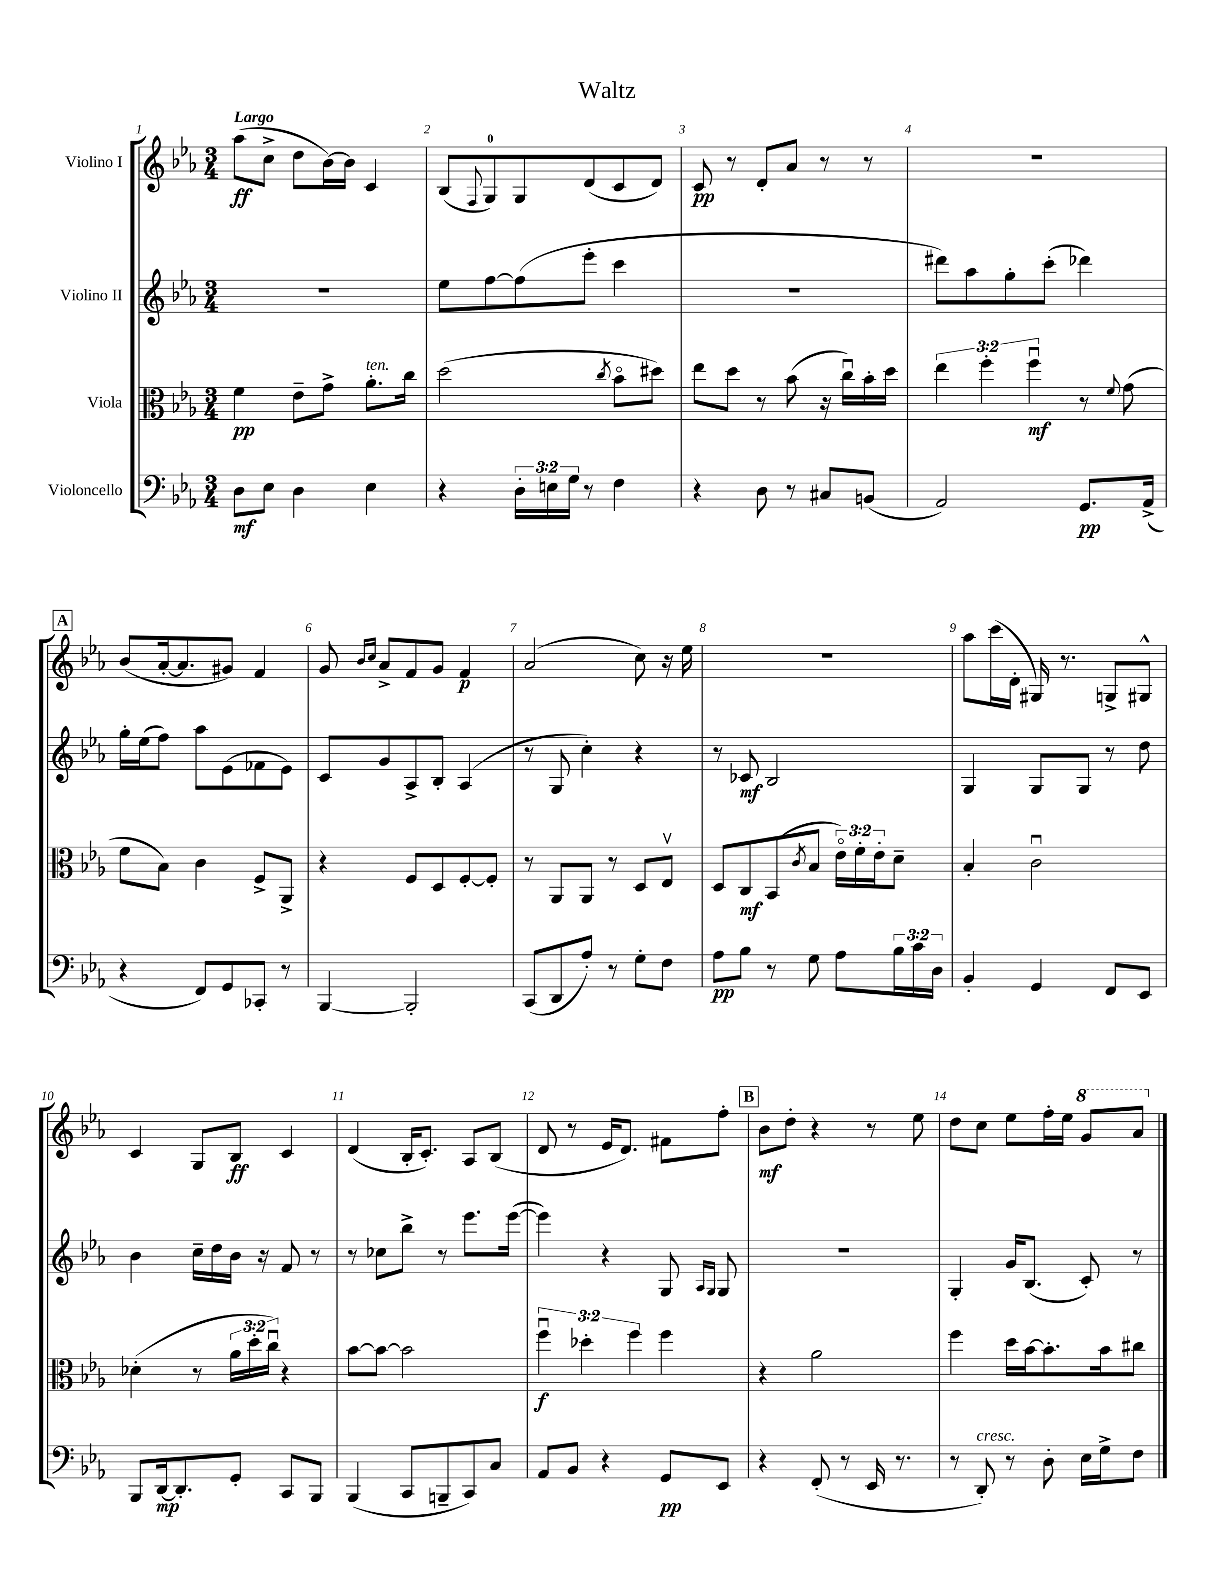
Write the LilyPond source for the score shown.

\header { title = "Waltz" }
<<
\new StaffGroup <<
\new Staff = "s0" \with { instrumentName = "Violino I" } {
    \clef treble \key ees \major \numericTimeSignature \time 3/4 \tempo "Largo"
    aes''8\ff( c''8-> d''8 bes'16~) bes'16 c'4 |
    bes8( \appoggiatura { f8 } g8-0) g8 d'8( c'8 d'8) |
    c'8\pp r8 d'8-. aes'8 r8 r8 |
    R2. |
    \mark \markup { \box "A" } bes'8( aes'16~-. aes'8. gis'8) f'4 |
    g'8 \grace { bes'16 c''16 } aes'8-> f'8 g'8 f'4\p |
    aes'2( c''8) r16 ees''16 |
    R2. |
    aes''8 c'''16( d'16-. gis16) r8. g8-> gis8-^ |
    c'4 g8 bes8\ff c'4 |
    d'4( bes16-. c'8.-.) aes8 bes8( |
    d'8 r8 ees'16 d'8.) fis'8 f''8-. |
    \mark \markup { \box "B" } bes'8\mf d''8-. r4 r8 ees''8 |
    d''8 c''8 ees''8 f''16-. ees''16 \ottava #1 g''8 aes''8 \ottava #0 \bar "|." |
}
\new Staff = "s1" \with { instrumentName = "Violino II" } {
    \clef treble \key ees \major \numericTimeSignature \time 3/4
    R2. |
    ees''8 f''8~ f''8( ees'''8-. c'''4 |
    R2. |
    dis'''8) aes''8 g''8-. c'''8-.( des'''4) |
    \mark \markup { \box "A" } g''16-. ees''16( f''8) aes''8 ees'8( fes'8 ees'8) |
    c'8 g'8 aes8-> bes8-. aes4( |
    r8 g8 c''4-.) r4 |
    r8 ces'8\mf bes2 |
    g4 g8 g8 r8 d''8 |
    bes'4 c''16-- d''16 bes'16 r16 f'8 r8 |
    r8 ces''8 bes''8-> r8 ees'''8. ees'''16~( |
    ees'''4) r4 g8 \grace { aes16 g16 } g8 |
    \mark \markup { \box "B" } R2. |
    g4-. g'16 bes8.( c'8-.) r8 \bar "|." |
}
\new Staff = "s2" \with { instrumentName = "Viola" } {
    \clef alto \key ees \major \numericTimeSignature \time 3/4 \override Staff.TupletNumber.text = #tuplet-number::calc-fraction-text
    f'4\pp ees'8-- g'8-> aes'8.-.^\markup { \italic "ten." } c''16 |
    d''2( \acciaccatura { c''8 } bes'8\flageolet dis''8) |
    ees''8 d''8 r8 bes'8( r16 c''16\downbow) bes'16-. d''16 |
    \tuplet 3/2 { ees''4 f''4-. f''4\downbow\mf } r8 \appoggiatura { f'8 } g'8( |
    \mark \markup { \box "A" } f'8 bes8) c'4 f8-> aes,8-> |
    r4 f8 d8 f8~-. f8-. |
    r8 aes,8 aes,8 r8 d8 ees8\upbow |
    d8 c8\mf bes,8( \acciaccatura { c'8 } bes8 \tuplet 3/2 { ees'16\flageolet) f'16-. ees'16-. } d'8-- |
    bes4-. c'2\downbow |
    des'4-.( r8 \tuplet 3/2 { aes'16 d''16-. c''16\downbow) } r4 |
    bes'8~ bes'8~ bes'2 |
    \tuplet 3/2 { f''4\downbow\f des''4-. f''4 } f''4 |
    \mark \markup { \box "B" } r4 aes'2 |
    f''4 d''16 bes'16~ bes'8.-. bes'16 cis''8 \bar "|." |
}
\new Staff = "s3" \with { instrumentName = "Violoncello" } {
    \clef bass \key ees \major \numericTimeSignature \time 3/4 \override Staff.TupletNumber.text = #tuplet-number::calc-fraction-text
    d8\mf ees8 d4 ees4 |
    r4 \tuplet 3/2 { d16-. e16 g16 } r8 f4 |
    r4 d8 r8 cis8 b,8( |
    aes,2) g,8.\pp aes,16->( |
    \mark \markup { \box "A" } r4 f,8) g,8 ces,8-. r8 |
    bes,,4~ bes,,2-. |
    c,8( d,8 aes8-.) r8 g8-. f8 |
    aes8\pp bes8 r8 g8 aes8 \tuplet 3/2 { bes16 c'16 d16 } |
    bes,4-. g,4 f,8 ees,8 |
    bes,,8 d,16~\mp d,8.-. g,8-. c,8 bes,,8 |
    bes,,4( c,8 b,,8-- c,8) c8 |
    aes,8 bes,8 r4 g,8\pp ees,8 |
    \mark \markup { \box "B" } r4 f,8-.( r8 ees,16 r8. |
    r8 d,8-.^\markup { \italic "cresc." }) r8 d8-. ees16 g16-> f8 \bar "|." |
}
>>
>>
\layout { \context { \Score \override BarNumber.break-visibility = ##(#f #t #t) barNumberVisibility = #all-bar-numbers-visible } }
